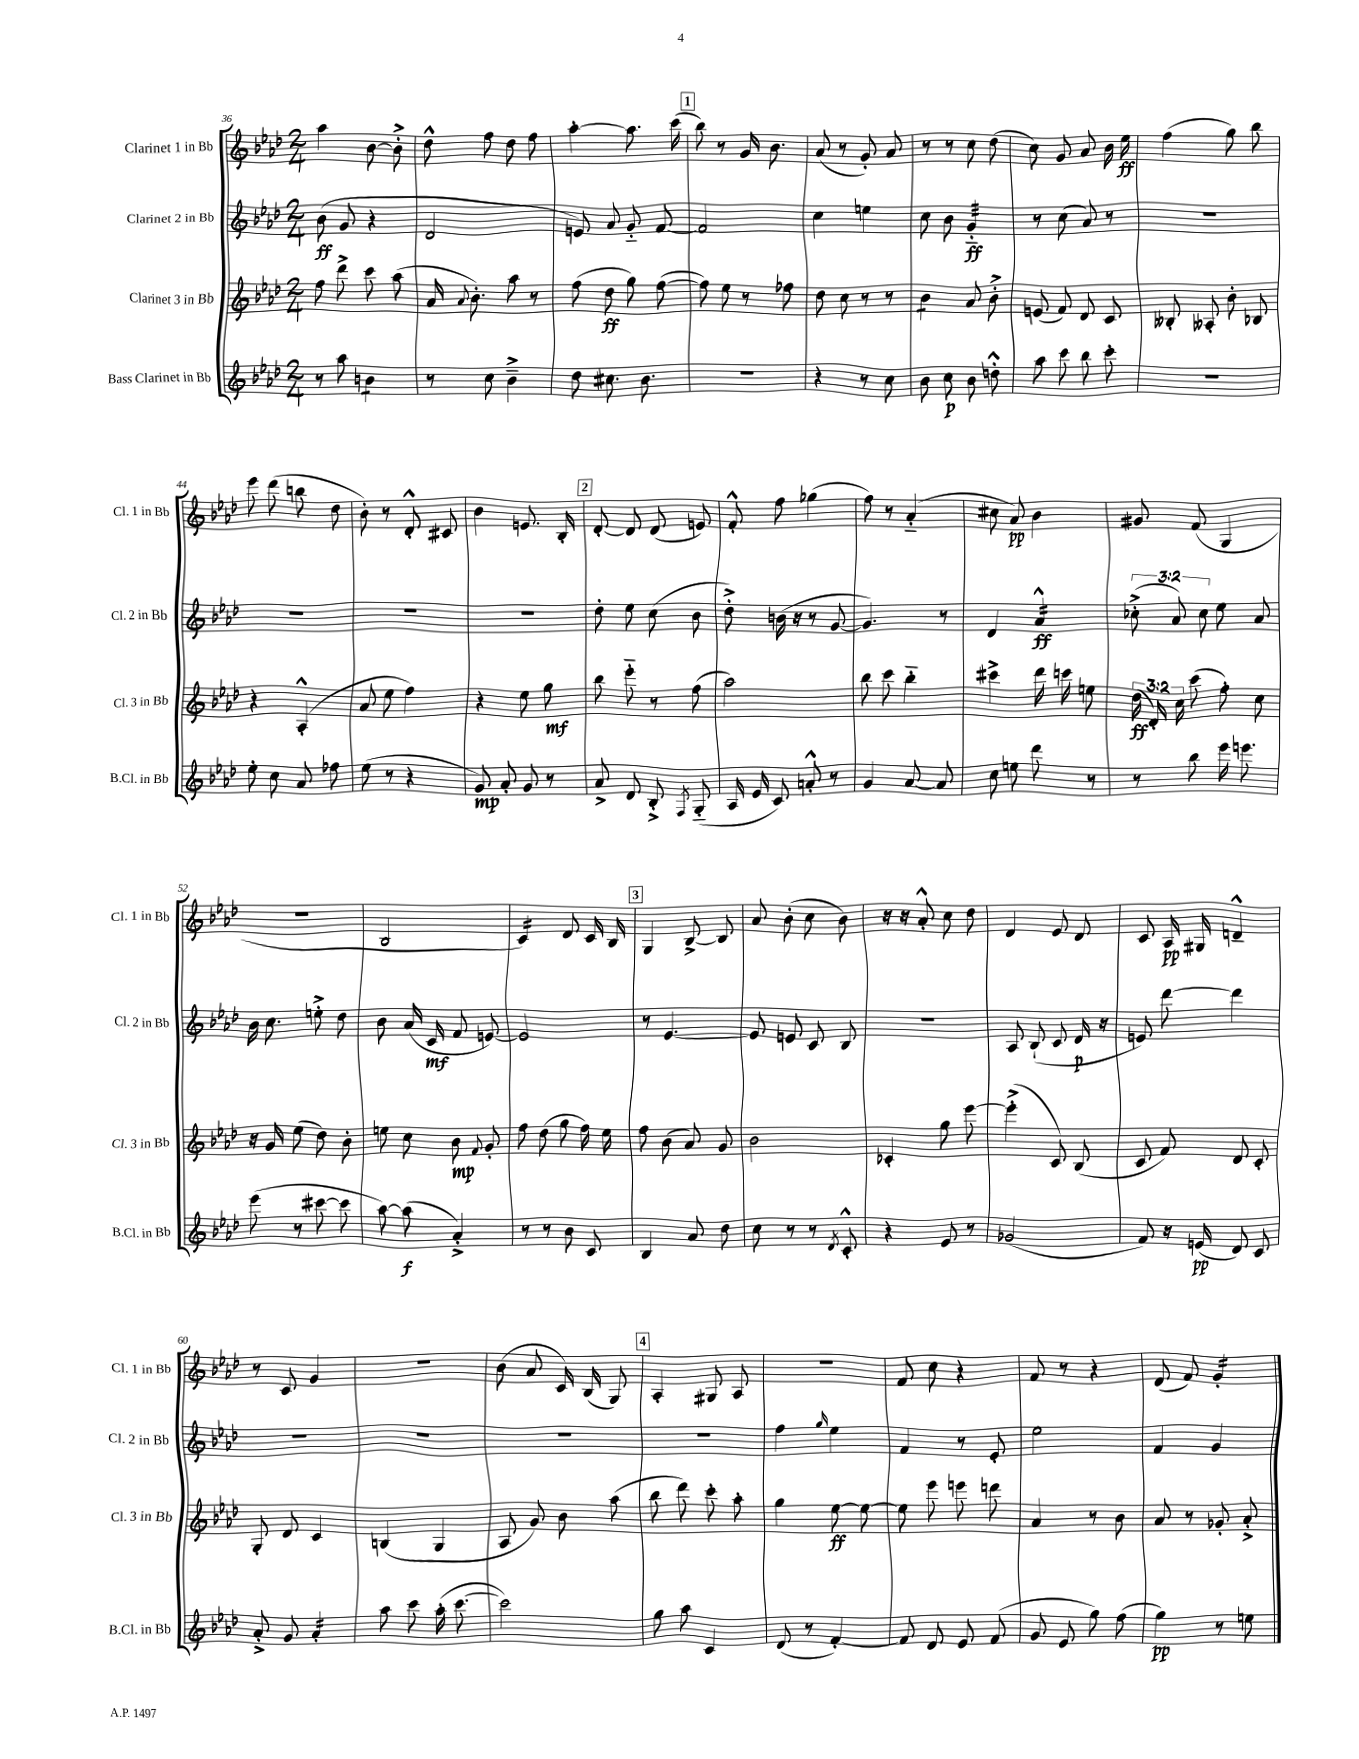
<<
\new StaffGroup <<
\new Staff = "s0" \with { instrumentName = "Clarinet 1 in Bb" shortInstrumentName = "Cl. 1 in Bb" } {
    \clef treble \key aes \major \numericTimeSignature \time 2/4
    \autoBeamOff aes''4 bes'8~ bes'8-.-> |
    des''8-^ f''8 des''8 f''8 |
    aes''4~-. aes''8. c'''16( |
    \mark \markup { \box "1" } bes''8) r8 g'16 bes'8. |
    aes'8( r8 g'8-.) aes'8 |
    r8 r8 c''8 des''8( |
    c''8) g'8 aes'8 bes'16 ees''16\ff |
    f''4( g''8) bes''8 |
    ees'''8 des'''8( b''8 des''8 |
    bes'8-.) r8 des'8-.-^ cis'8 |
    bes'4 e'8. bes16-. |
    \mark \markup { \box "2" } des'8~-. des'8 des'8( e'8) |
    f'8-.-^ f''8 ges''4( |
    f''8) r8 aes'4-_( |
    cis''8 aes'8\pp) bes'4 |
    gis'8 f'8( g4 |
    R2 |
    bes2 |
    c'4:16) des'8 c'16 bes16 |
    \mark \markup { \box "3" } g4 bes8~-> bes8 |
    aes'8 bes'8-.( c''8 bes'8) |
    r16 r16 aes'8-.-^ c''8 des''8 |
    des'4 ees'8 des'8 |
    c'8 aes16\pp gis16 d'4---^ |
    r8 c'8 g'4 |
    R2 |
    bes'8( aes'8 c'16) bes16( g8) |
    \mark \markup { \box "4" } aes4-. gis8 aes8 |
    r2 |
    f'8 c''8 r4 |
    f'8 r8 r4 |
    des'8( f'8) g'4:16-. \bar "|." |
}
\new Staff = "s1" \with { instrumentName = "Clarinet 2 in Bb" shortInstrumentName = "Cl. 2 in Bb" } {
    \clef treble \key aes \major \numericTimeSignature \time 2/4 \override Staff.TupletNumber.text = #tuplet-number::calc-fraction-text
    \autoBeamOff bes'8\ff( g'8 r4 |
    des'2 |
    e'8) aes'8 g'8-_ f'8~ |
    \mark \markup { \box "1" } f'2 |
    c''4 e''4 |
    c''8 bes'8 g'4:32-_\ff |
    r8 c''8( aes'8) r8 |
    R2 |
    R2 |
    R2 |
    R2 |
    \mark \markup { \box "2" } des''8-. ees''8 c''8( bes'8 |
    des''8-.->) b'16( r16 r8 g'8~ |
    g'4.) r8 |
    des'4 aes'4:16-^\ff |
    \tuplet 3/2 { ces''8-.->( aes'8) ces''8 } ees''8 aes'8 |
    bes'16 c''8. e''8-.-> des''8 |
    bes'8 aes'16( c'16\mf f'8 e'8~) |
    e'2 |
    \mark \markup { \box "3" } r8 ees'4.~ |
    ees'8 e'8 c'8 bes8 |
    r2 |
    aes8 bes8-!( c'8 des'16\p r16 |
    e'8) des'''8~ des'''4 |
    R2 |
    R2 |
    R2 |
    \mark \markup { \box "4" } R2 |
    f''4 \grace { g''16 } ees''4 |
    f'4 r8 ees'8-. |
    ees''2 |
    f'4 g'4 \bar "|." |
}
\new Staff = "s2" \with { instrumentName = "Clarinet 3 in Bb" shortInstrumentName = "Cl. 3 in Bb" } {
    \clef treble \key aes \major \numericTimeSignature \time 2/4 \override Staff.TupletNumber.text = #tuplet-number::calc-fraction-text
    \autoBeamOff f''8 des'''8-> c'''8 aes''8( |
    aes'16 \appoggiatura { aes'8 } bes'8.-.) aes''8 r8 |
    f''8( des''8\ff g''8) f''8~( |
    \mark \markup { \box "1" } f''8) ees''8 r8 fes''8 |
    des''8 c''8 r8 r8 |
    bes'4:8 aes'8 bes'8-.-> |
    e'8( f'8) des'8 c'8 |
    beses8-. aeses8-. bes'8-. bes8 |
    r4 aes4-.-^( |
    aes'8 ees''8 f''4) |
    r4 ees''8 g''8\mf |
    \mark \markup { \box "2" } bes''8 ees'''8-_ r8 f''8( |
    aes''2) |
    bes''8 c'''8 bes''4-_ |
    cis'''4-> des'''16 c'''16 e''8 |
    \tuplet 3/2 { des''16\ff( des'16-.) c''16 } c'''8( f''8-.) c''8 |
    r16 g'16 ees''8( des''8) bes'8-. |
    e''8 c''8 bes'8\mp \appoggiatura { f'8 } g'8-. |
    f''8 des''8( g''8 f''16) ees''16 |
    \mark \markup { \box "3" } f''8 bes'8( aes'8) g'8 |
    bes'2 |
    ces'4-. g''8 ees'''8~ |
    ees'''4-.->( c'8) bes8( |
    c'8 f'8) des'8 c'8-. |
    g8-. des'8 c'4 |
    b4( g4 |
    aes8 g'8) bes'8 aes''8( |
    \mark \markup { \box "4" } bes''8 des'''8) c'''8-. aes''8-. |
    g''4 ees''8~\ff ees''8~ |
    ees''8 ees'''8 e'''8 d'''8 |
    aes'4 r8 bes'8 |
    aes'8 r8 ges'8-. aes'8-.-> \bar "|." |
}
\new Staff = "s3" \with { instrumentName = "Bass Clarinet in Bb" shortInstrumentName = "B.Cl. in Bb" } {
    \clef treble \key aes \major \numericTimeSignature \time 2/4
    \autoBeamOff r8 aes''8 b'4:8 |
    r8 c''8 bes'4---> |
    des''8 cis''8. bes'8. |
    \mark \markup { \box "1" } r2 |
    r4 r8 c''8 |
    bes'8 c''8\p bes'8 d''8-.-^ |
    aes''8 c'''8 bes''8 c'''8-. |
    R2 |
    ees''8-. c''8 aes'8 fes''8 |
    ees''8( r8 r4 |
    g'8\mp) aes'8-. g'8 r8 |
    \mark \markup { \box "2" } aes'8-> des'8 bes8-.-> \acciaccatura { f8 } g8-_( |
    aes16 ees'16 c'8) a'8-.-^ r8 |
    g'4 aes'8~ aes'8 |
    c''8 e''8 des'''8 r8 |
    r8 bes''8 ees'''16 e'''8. |
    ees'''8( r8 cis'''8~ cis'''8 |
    aes''8~) aes''8\f( aes'4-.->) |
    r8 r8 bes'8 c'8 |
    \mark \markup { \box "3" } bes4 aes'8 des''8 |
    c''8 r8 r8 \acciaccatura { des'8 } c'8-.-^ |
    r4 ees'8 r8 |
    ges'2( |
    f'8) r16 e'16\pp( des'8) c'8 |
    aes'8-.-> g'8 aes'4:16-. |
    aes''8 c'''8 aes''16-.( c'''8.~ |
    c'''2) |
    \mark \markup { \box "4" } g''8 aes''8 c'4 |
    des'8( r8 f'4~-.) |
    f'8 des'8 ees'8 f'8( |
    g'8 ees'8 g''8) f''8( |
    g''4\pp) r8 e''8 \bar "|." |
}
>>
>>
\layout { \context { \Score currentBarNumber = #36 } }
